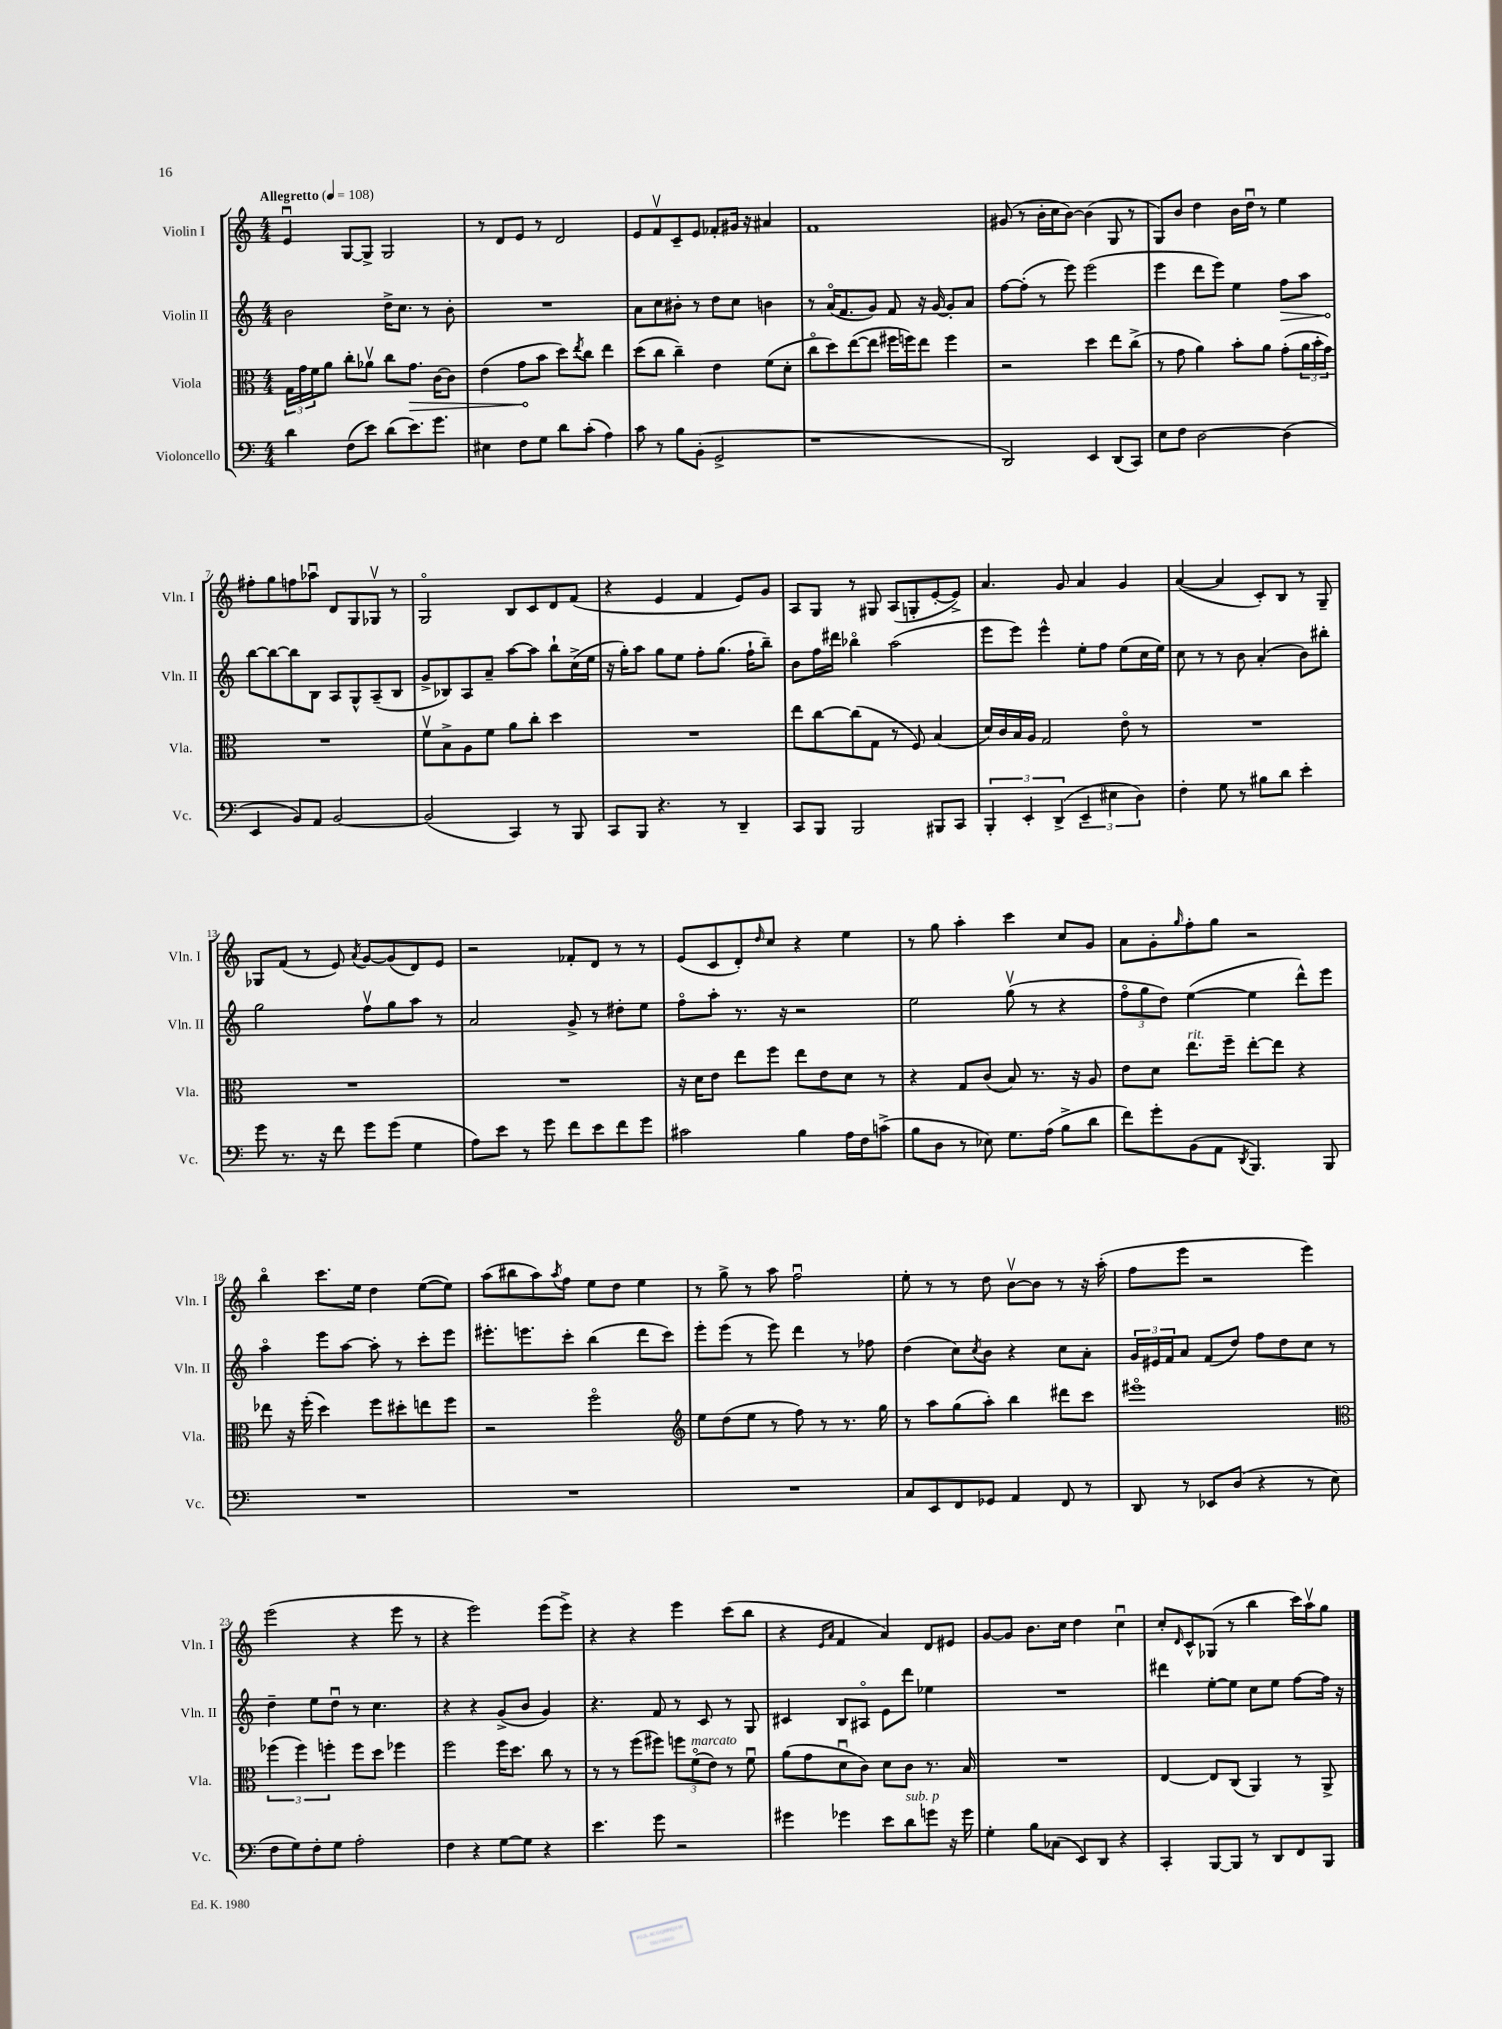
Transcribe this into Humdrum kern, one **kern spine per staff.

**kern	**kern	**dynam	**kern	**dynam	**kern
*part4	*part3	*part3	*part2	*part2	*part1
*staff4	*staff3	*staff3	*staff2	*staff2	*staff1
*I"Violoncello	*I"Viola	*	*I"Violin II	*	*I"Violin I
*I'Vc.	*I'Vla.	*	*I'Vln. II	*	*I'Vln. I
*clefF4	*clefC3	*	*clefG2	*	*clefG2
*k[]	*k[]	*	*k[]	*	*k[]
*M4/4	*M4/4	*	*M4/4	*	*M4/4
*MM108	*MM108	*	*MM108	*	*MM108
=1	=1	=1	=1	=1	=1
!	!	!	!	!	!LO:TX:a:B:t=Allegretto
4d\	24G\LL	.	2b\	.	4eu/
.	24g\	.	.	.	.
.	24f\J	.	.	.	.
.	8a\J	.	.	.	.
(8F\L	8cc'\L	.	.	.	[8G/L
8e\J)	8a-Xv\J	.	.	.	8G^/J]
(8d\L	8cc\L	.	16dd^\KL	.	2G/
.	.	.	8.cc\J	.	.
!	!	!LO:HP:b	!	!	!
8.e\)	8.g\J	>	.	.	.
.	.	.	8r	.	.
8.g\J	[16c\KL	.	.	.	.
.	8c\J]	.	8b'\	.	.
=2	=2	=2	=2	=2	=2
4E#X\	(4e\	.	1r	.	8r
.	.	.	.	.	8d/L
8F\L	8g\L	.	.	.	8e/J
8G\J	8b\J	]	.	.	8r
8d\L	8dd\L)	.	.	.	2d/
.	8qee/	.	.	.	.
(8c'\J	8cc\J	.	.	.	.
4A\)	4ee\	.	.	.	.
=3	=3	=3	=3	=3	=3
8c\	(8dd\L	.	8a\L	.	8e/L
8r	8cc\J	.	8cc\	.	8fv/
8B\L	4cc~\)	.	8b#X'\J	.	8c~/
(8BB'\J	.	.	8r	.	8e/J
2GG^/	4e\	.	8dd\L	.	8f-X'/L
.	.	.	8cc\J	.	16g#X/Jk
.	.	.	.	.	16r
.	(8f\L	.	4bn\	.	4a#X/
.	8d'\J	.	.	.	.
=4	=4	=4	=4	=4	=4
1r	8cc\L	.	8r	.	1f
.	8dd\)	.	(16a/KL	.	.
.	.	.	8.f/	.	.
.	([8ee\	.	.	.	.
.	8ee\J]	.	8g/J)	.	.
.	16ff#X\LL	.	8f/	.	.
.	16ffn\J)	.	.	.	.
.	8ee\J	.	16r	.	.
.	.	.	[16g/	.	.
.	4ff\	.	8g'/L]	.	.
.	.	.	8a/J	.	.
=5	=5	=5	=5	=5	=5
2DD/)	2r	.	[8ff\L	.	(8g#X/
.	.	.	(8ff'\J]	.	8r
.	.	.	8r	.	16b'\LL
.	.	.	.	.	16cc\J
.	.	.	8eee\)	.	[8b\J)
4EE/	4dd\	.	(2eee\	.	(4b\]
(8DD/L	8ee\L	.	.	.	8G/
8CC/J)	(8cc^\J	.	.	.	8r
=6	=6	=6	=6	=6	=6
8E\L	8r	.	4eee\	.	8G/L)
8F\J	8g\	.	.	.	8b/J
[2D\	4a\)	.	8ddd\L	.	4dd\
.	.	.	8eee\J)	.	.
.	8b'\L	.	4ee\	.	16b\LL
.	.	.	.	.	16ddu\JJ
.	8a\J	.	.	.	8r
!	!	!	!	!LO:HP:b	!
(4D\]	(8g'\L	.	8ff\L	>	4ee\
.	24a\L	.	8aa\J	.	.
.	24b'\	.	.	.	.
.	24g\JJ)	.	.	.	.
!!LO:LB:g=z
=7	=7	=7	=7	=7	=7
4EE/	1r	.	[8bb\L	.	8ff#X'\L
.	.	.	8bb\_	]	8gg\
8BB/L)	.	.	8bb\]	.	8ffn\
8AA/J	.	.	8B\J	.	8aa-Xu\J
[2BB/	.	.	8A/L	.	8d/L
.	.	.	8G^^/	.	8G/
.	.	.	(8A~/	.	8G-Xv/J
.	.	.	8B/J	.	8r
=8	=8	=8	=8	=8	=8
(2BB/]	8fv\L	.	8g^/L	.	2G/
.	8B^\	.	8B-X/)	.	.
.	8A\	.	8A/	.	.
.	8f\J	.	8a~/J	.	.
4CC/)	8a\L	.	[8aa\L	.	8B/L
.	8cc'\J	.	8aa\J]	.	8c/
8r	4dd\	.	8bb`\L	.	8d/
8BBB/	.	.	(16cc^\L	.	(8f/J
.	.	.	16ee\JJ	.	.
=9	=9	=9	=9	=9	=9
8CC/L	1r	.	16r	.	4r
.	.	.	16gg'\KL)	.	.
8BBB/J	.	.	8aa\J	.	.
4.r	.	.	8gg\L	.	4e/
.	.	.	8ee\J	.	.
.	.	.	8ff'\L	.	4f/
8r	.	.	(8.gg\J	.	.
4DD~/	.	.	.	.	8e/L)
.	.	.	16ff`\KL	.	.
.	.	.	8bb~\J)	.	8g/J
=10	=10	=10	=10	=10	=10
8CC/L	8ee\L	.	8b\L	.	8A/L
8BBB/J	[8cc\	.	16ff\L	.	8G/J
.	.	.	16ddd#X\JJ	.	.
2BBB/	(8cc\]	.	4bb-X\	.	8r
.	8G\J	.	.	.	8G#X/
.	8r	.	(2aa\	.	(8A/L
.	8F/)	.	.	.	8Gn'/
8BBB#X/L	(4B/	.	.	.	[8e'/
8CC/J	.	.	.	.	8e^/J])
=11	=11	=11	=11	=11	=11
6BBB'/	16d/LL)	.	8eee\L	.	4.a/
.	16c/	.	.	.	.
.	16B/	.	8eee\J)	.	.
6EE'/	.	.	.	.	.
.	16A/JJ	.	.	.	.
.	2G/	.	4eee^^\	.	.
(6DD^/	.	.	.	.	.
.	.	.	.	.	8g/
6EE~/	.	.	8ee'\L	.	4a/
.	.	.	8ff\J	.	.
6E#X\	.	.	.	.	.
.	8e\	.	(8ee\L	.	4g/
6D\)	.	.	.	.	.
.	8r	.	16cc\L	.	.
.	.	.	16ee\JJ)	.	.
=12	=12	=12	=12	=12	=12
4F'\	1r	.	8cc\	.	([4a/
.	.	.	8r	.	.
8G\	.	.	8r	.	4a/]
8r	.	.	8b\	.	.
8B#X\L	.	.	(4a'/	.	8c'/L)
8d\J	.	.	.	.	8B/J
4e'\	.	.	8b\L)	.	8r
.	.	.	8bb#X'\J	.	8G~/
!!LO:LB:g=z
=13	=13	=13	=13	=13	=13
8g\	1r	.	2gg\	.	8G-X/L
8.r	.	.	.	.	(8f/J
.	.	.	.	.	8r
16r	.	.	.	.	.
8f\	.	.	.	.	8e/)
.	.	.	.	.	8qa/
8g\L	.	.	8ffv\L	.	[8g/L
(8g\J	.	.	8gg\	.	(8g/]
4G\	.	.	8aa\J	.	8d/)
.	.	.	8r	.	8e/J
=14	=14	=14	=14	=14	=14
8A\L)	1r	.	2a/	.	2r
8e\J	.	.	.	.	.
8r	.	.	.	.	.
8g\	.	.	.	.	.
8f\L	.	.	8g^/	.	8f-X'/L
8e\	.	.	8r	.	8d/J
8f\	.	.	8dd#X'\L	.	8r
8g\J	.	.	8ee\J	.	8r
=15	=15	=15	=15	=15	=15
2c#X\	16r	.	8ff\L	.	(8e/L
.	16d\KL	.	.	.	.
.	8e\J	.	8aa'\J	.	8c/
.	8ee\L	.	8.r	.	8d'/)
.	.	.	.	.	16qqdd/
.	8ff\J	.	.	.	8cc/J
.	.	.	16r	.	.
4B\	8ee\L	.	2r	.	4r
.	8e\	.	.	.	.
16A\LL	8d\J	.	.	.	4ee\
16F\J	.	.	.	.	.
(8cn^\J	8r	.	.	.	.
=16	=16	=16	=16	=16	=16
8B\L	4r	.	2ee\	.	8r
8D\J	.	.	.	.	8gg\
8r	8G/L	.	.	.	4aa'\
8E-X\)	(8c/J	.	.	.	.
8.G\L	8B/)	.	(8ggv\	.	4ccc\
.	8.r	.	8r	.	.
(16A\Jk	.	.	.	.	.
8B^\L	.	.	4r	.	8cc/L
.	16r	.	.	.	.
8d\J	8A/	.	.	.	8g/J
=17	=17	=17	=17	=17	=17
8f\L)	8e\L	.	12ff\L	.	8a\L
.	.	.	12gg\	.	.
8g'\	8d\J	.	.	.	8g'\
.	.	.	12dd\J)	.	.
.	.	.	.	.	16qqgg/
!	!LO:TX:a:i:t=rit.	!	!	!	!
(8BB\	8.ee\L	.	([4ee\	.	8ff'\
8AA\J	.	.	.	.	8gg\J
.	16ff~\Jk	.	.	.	.
8qDD/	.	.	.	.	.
4.BBB/)	[8ee'\L	.	4ee\]	.	2r
.	8ee\J]	.	.	.	.
.	4r	.	8ddd^^\L)	.	.
8BBB/	.	.	8eee\J	.	.
!!LO:LB:g=z
=18	=18	=18	=18	=18	=18
1r	8ee-X\	.	4aa\	.	4bb\
.	16r	.	.	.	.
.	(16ff'\	.	.	.	.
.	4dd\)	.	8eee\L	.	8.ccc\L
.	.	.	[8aa\J	.	.
.	.	.	.	.	16ee\Jk
.	8ff\L	.	8aa'\]	.	4dd\
.	8dd#X'\	.	8r	.	.
.	8een\	.	8ccc'\L	.	([8ee\L
.	8ff\J	.	8eee\J	.	8ee\J])
=19	=19	=19	=19	=19	=19
1r	2r	.	8.eee#X'\L	.	(8aa\L
.	.	.	.	.	8bb#X\
.	.	.	8.eeen\	.	.
.	.	.	.	.	8aa\)
.	.	.	.	.	8qaa/
.	.	.	8ccc'\J	.	8ff\J
.	2ff\	.	(4bb\	.	8ee\L
.	.	.	.	.	8dd\J
.	.	.	8ddd\L	.	4ee\
.	.	.	8ccc\J)	.	.
=20	=20	=20	=20	=20	=20
*	*clefG2	*	*	*	*
1r	8ee\L	.	8eee'\L	.	8r
.	(8dd\	.	(8eee\J	.	8gg^\
.	8ee\J	.	8r	.	8r
.	8r	.	8eee\)	.	8aa\
.	8ff\)	.	4ddd\	.	2ffu\
.	8r	.	.	.	.
.	8.r	.	8r	.	.
.	.	.	8ff-X\	.	.
.	16gg\	.	.	.	.
=21	=21	=21	=21	=21	=21
8C/L	8r	.	(4dd\	.	8ee'\
8EE/	8aa\L	.	.	.	8r
8FF/	(8gg\	.	8cc\L)	.	8r
.	.	.	8qcc/	.	.
8GG-X/J	8aa'\J)	.	8b\J	.	8dd\
4AA/	4bb\	.	4r	.	[8bv\L
.	.	.	.	.	8b\J]
8FF/	8ddd#X\L	.	8cc\L	.	8r
8r	8ccc\J	.	8a'\J	.	16r
.	.	.	.	.	(16aa'\
=22	=22	=22	=22	=22	=22
8DD/	1eee#X	.	24g/LL	.	8ff\L
.	.	.	24e#X/	.	.
.	.	.	24f/J	.	.
8r	.	.	8a/J	.	8eee\J
8EE-X/L	.	.	(8f/L	.	2r
(8D/J	.	.	8dd/J)	.	.
4r	.	.	8ff\L	.	.
.	.	.	8dd\	.	.
8r	.	.	8cc\J	.	4eee\)
8E\	.	.	8r	.	.
!!LO:LB:g=z
=23	=23	=23	=23	=23	=23
*	*clefC3	*	*	*	*
8F\L	(6ff-X\	.	4dd~\	.	(2eee\
8G\)	.	.	.	.	.
.	6ff-\)	.	.	.	.
8F'\	.	.	8ee\L	.	.
.	6ffn'\	.	.	.	.
8G\J	.	.	8ddu\J	.	.
2A'\	8ff\L	.	8r	.	4r
.	8dd\J	.	4.cc\	.	.
.	4ff-X\	.	.	.	8eee\
.	.	.	.	.	8r
=24	=24	=24	=24	=24	=24
4F\	2ff\	.	4r	.	4r
4r	.	.	4r	.	2eee\)
[8G\L	16ff\KL	.	(8g^/L	.	.
.	8.dd\J	.	.	.	.
8G\J]	.	.	8b/J	.	.
4r	8cc\	.	4g/)	.	(8eee\L
.	8r	.	.	.	8eee^\J)
=25	=25	=25	=25	=25	=25
4.e\	8r	.	4.r	.	4r
.	8r	.	.	.	.
.	(8ff\L	.	.	.	4r
8g\	8ff#X\J)	.	8f/	.	.
2r	12ffn\L	.	8r	.	4eee\
!	!LO:TX:a:i:t=marcato	!	!	!	!
.	(12f\	.	.	.	.
.	.	.	8c/	.	.
.	12e\J)	.	.	.	.
.	8r	.	8r	.	(8ccc\L
.	8fu\	.	8G/	.	8bb\J
=26	=26	=26	=26	=26	=26
4g#X\	(8a\L	.	4c#X/	.	4r
.	8g\	.	.	.	.
.	.	.	.	.	16qqe/LL
.	.	.	.	.	16qqa/JJ
4g-X\	8du\	.	8B/L	.	4f/
.	8c\J)	.	8A#X/J	.	.
8e\L	8d\L	.	8e\L	.	4a/)
!LO:TX:a:i:t=sub. p	!	!	!	!	!
8d\	8c\J	.	8ddd\J	.	.
8gn\J	8.r	.	4ee-X\	.	8d/L
16r	.	.	.	.	8e#X/J
16g\	16B/	.	.	.	.
=27	=27	=27	=27	=27	=27
4G'\	1r	.	1r	.	[8g/L
.	.	.	.	.	8g/J]
8B\L	.	.	.	.	8.b\L
(8C-X\J	.	.	.	.	.
.	.	.	.	.	16cc\Jk
8EE/L)	.	.	.	.	4dd\
8DD/J	.	.	.	.	.
4r	.	.	.	.	4ccu\
=28	=28	=28	=28	=28	=28
4CC'/	[4E/	.	4ddd#X\	.	8cc'/L
.	.	.	.	.	16qqd/
.	.	.	.	.	8c^^/
[8BBB/L	8E/L]	.	[8ee'\L	.	(8G-X/J
8BBB/J]	(8C/J	.	8ee\J]	.	8r
8r	4AA/)	.	8cc\L	.	4bb\
8DD/L	.	.	8ee\J	.	.
8FF/	8r	.	[8ff\L	.	16ccc\LL)
.	.	.	.	.	16aav\J
8BBB/J	8AA^/	.	16ff\Jk]	.	8gg\J
.	.	.	16r	.	.
==	==	==	==	==	==
*-	*-	*-	*-	*-	*-
